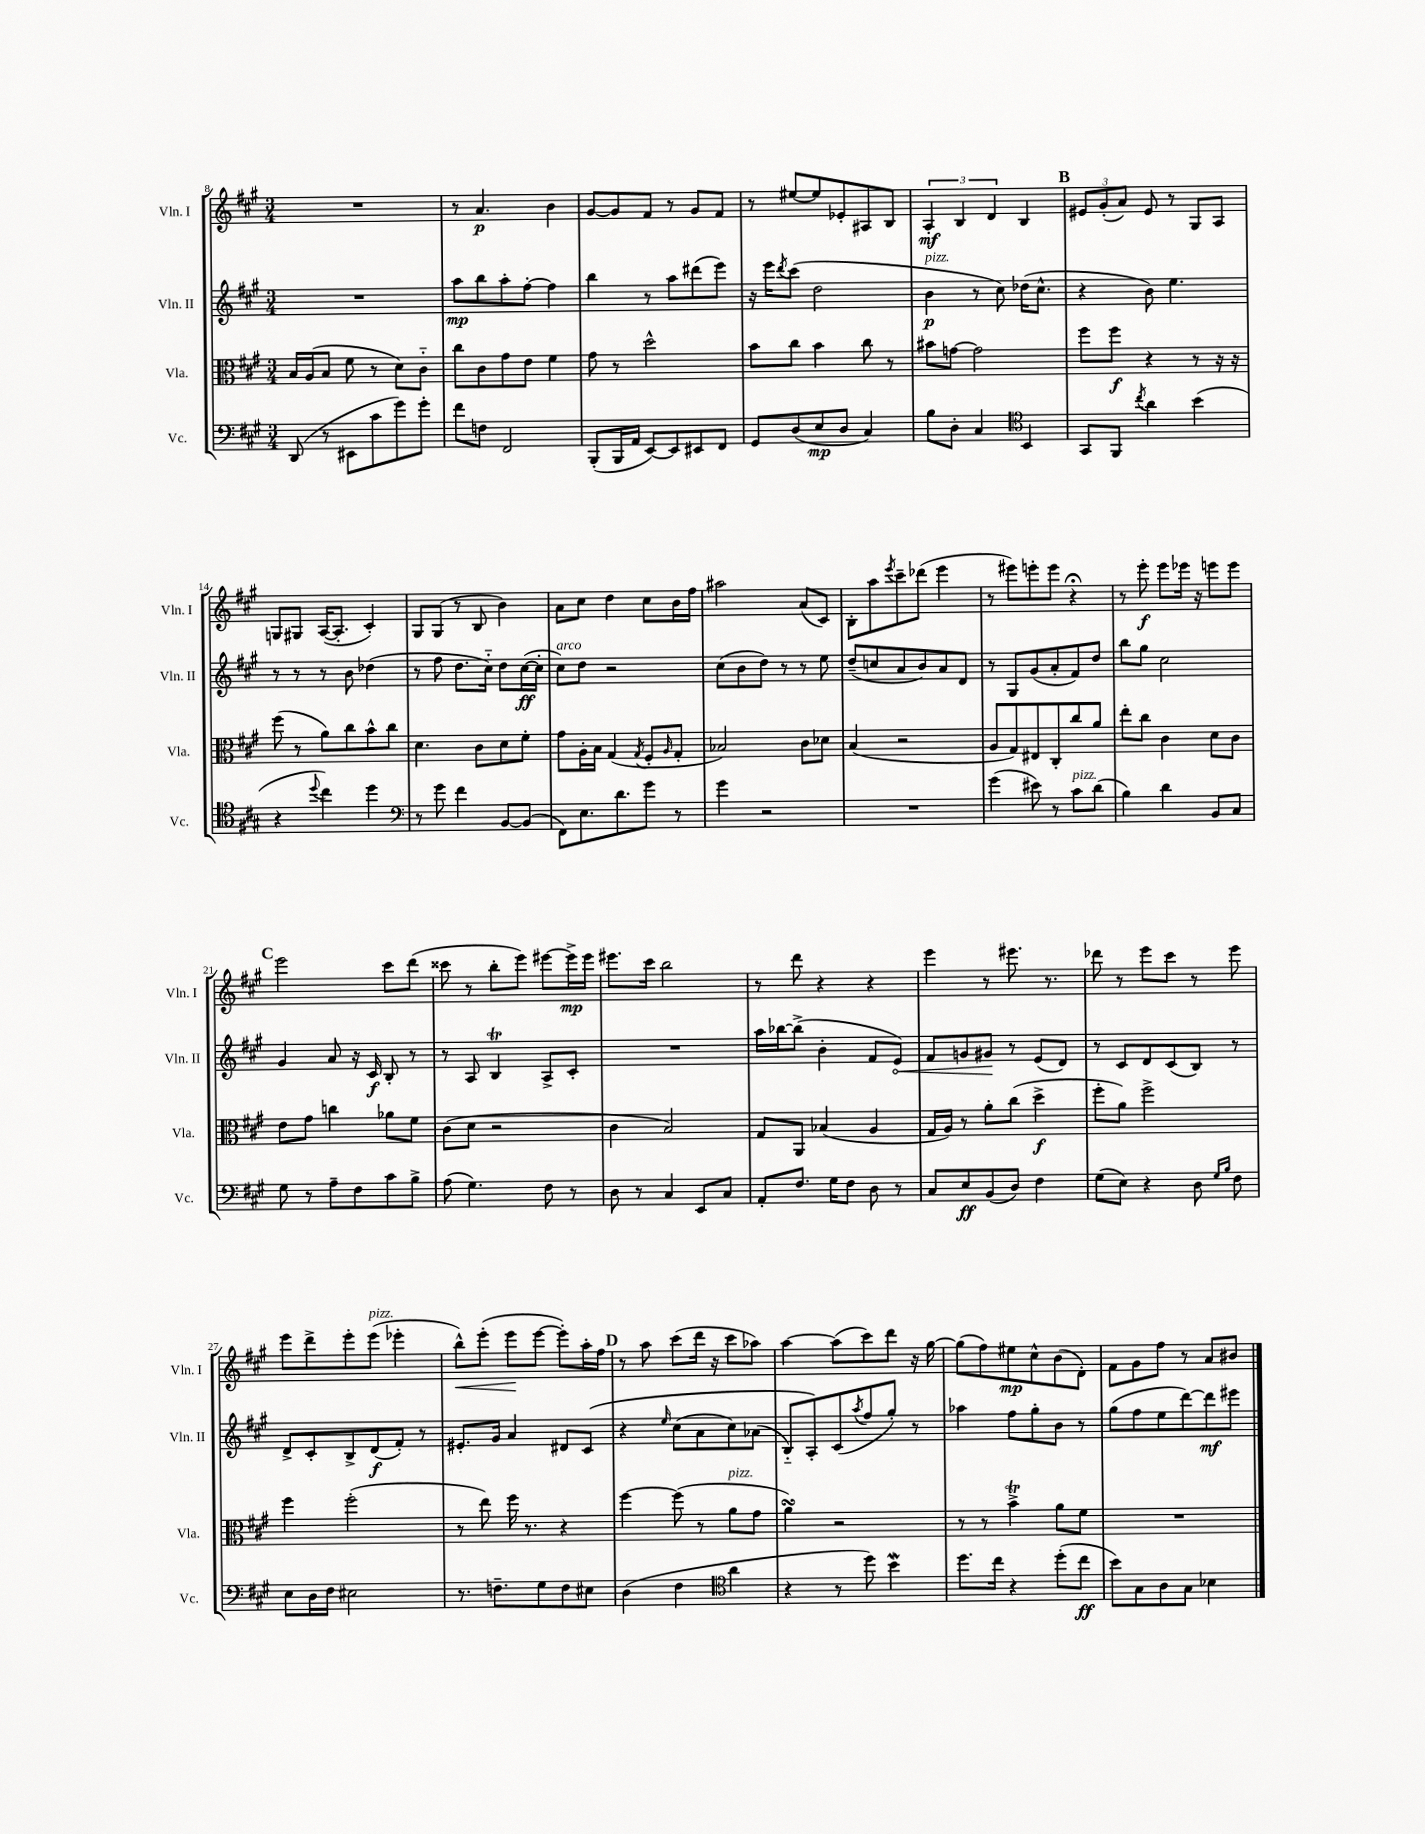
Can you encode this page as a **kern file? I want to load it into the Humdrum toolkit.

**kern	**dynam	**kern	**dynam	**kern	**dynam	**kern	**dynam
*part4	*part4	*part3	*part3	*part2	*part2	*part1	*part1
*staff4	*staff4	*staff3	*staff3	*staff2	*staff2	*staff1	*staff1
*I"Vc.	*	*I"Vla.	*	*I"Vln. II	*	*I"Vln. I	*
*I'Vc.	*	*I'Vla.	*	*I'Vln. II	*	*I'Vln. I	*
*clefF4	*	*clefC3	*	*clefG2	*	*clefG2	*
*k[f#c#g#]	*	*k[f#c#g#]	*	*k[f#c#g#]	*	*k[f#c#g#]	*
*M3/4	*	*M3/4	*	*M3/4	*	*M3/4	*
=8	=8	=8	=8	=8	=8	=8	=8
(8DD/	.	16B/LL	.	2.r	.	2.r	.
.	.	(16A/J	.	.	.	.	.
8r	.	8B/J	.	.	.	.	.
8EE#X\L	.	8f#\	.	.	.	.	.
8c#\	.	8r	.	.	.	.	.
8g#\)	.	8d\L)	.	.	.	.	.
8g#'\J	.	8c#\J	.	.	.	.	.
=9	=9	=9	=9	=9	=9	=9	=9
8f#\L	.	8cc#\L	.	8aa\L	mp	8r	.
8Fn\J	.	8c#\	.	8bb\	.	4.a/	p
2FF#/	.	8g#\	.	8aa'\	.	.	.
.	.	8e\J	.	[8ff#'\J	.	.	.
.	.	4f#\	.	4ff#\]	.	4b\	.
=10	=10	=10	=10	=10	=10	=10	=10
(8BBB'/L	.	8g#\	.	4bb\	.	[8g#/L	.
16BBB/L	.	8r	.	.	.	8g#/]	.
16AA/JJ	.	.	.	.	.	.	.
[8EE/L)	.	2dd^^\	.	8r	.	8f#/J	.
8EE/]	.	.	.	8aa\L	.	8r	.
8EE#X/	.	.	.	(8ddd#X\	.	8g#/L	.
8FF#/J	.	.	.	8eee\J)	.	8f#/J	.
=11	=11	=11	=11	=11	=11	=11	=11
8GG#/L	.	8b\L	.	16r	.	8r	.
.	.	.	.	16eee\KL	.	.	.
.	.	.	.	8qddd/	.	.	.
(8D/	.	8cc#\J	.	(8ccc#\J	.	[8ee#X/L	.
8E/	mp	4b\	.	2dd\	.	8ee#/]	.
8D/J	.	.	.	.	.	8e-X'/	.
4C#/)	.	8cc#\	.	.	.	8A#X/	.
.	.	8r	.	.	.	8B/J	.
=12	=12	=12	=12	=12	=12	=12	=12
!	!	!	!	!LO:TX:a:i:t=pizz.	!	!	!
8B\L	.	8b#X\L	.	4b\	p	6A'/	mf
8D'\J	.	[8gn\J	.	.	.	.	.
.	.	.	.	.	.	6B/	.
4C#/	.	2g\]	.	8r	.	.	.
.	.	.	.	.	.	6d/	.
.	.	.	.	8cc#\)	.	.	.
*clefC4	*	*	*	*	*	*	*
4BB/	.	.	.	(16dd-X\KL	.	4B/	.
.	.	.	.	8.cc#^^\J	.	.	.
!!LO:REH:place=s1:t=B
=13	=13	=13	=13	=13	=13	=13	=13
8GG#/L	.	8ff#\L	.	4r	.	12e#X/L	.
.	.	.	.	.	.	(12g#'/	.
8FF#/J	.	8ff#\J	f	.	.	.	.
.	.	.	.	.	.	12a/J)	.
8qcc#/	.	.	.	.	.	.	.
4a\	.	4r	.	8b\)	.	8e#/	.
.	.	.	.	4.ee\	.	8r	.
(4b\	.	8r	.	.	.	8G#/L	.
.	.	16r	.	.	.	8A/J	.
.	.	16r	.	.	.	.	.
!!LO:LB:g=z
=14	=14	=14	=14	=14	=14	=14	=14
4r	.	(8ff#\	.	8r	.	8Gn/L	.
.	.	8r	.	8r	.	8G#X/J	.
8qqdd/	.	.	.	.	.	.	.
4cc#\)	.	8a\L)	.	8r	.	([16A/KL	.
.	.	.	.	.	.	8.A'/J]	.
.	.	8cc#\	.	8b\	.	.	.
4dd\	.	8b^^\	.	(4dd-X\	.	4c#'/)	.
.	.	8cc#\J	.	.	.	.	.
=15	=15	=15	=15	=15	=15	=15	=15
*clefF4	*	*	*	*	*	*	*
8r	.	4.d\	.	8r	.	8G#/L	.
8g#\	.	.	.	8ff#\	.	(8G#/J	.
4f#\	.	.	.	8.dd\L	.	8r	.
.	.	8c#\L	.	.	.	8B/	.
.	.	.	.	16cc#\Jk)	.	.	.
[8BB/L	.	8d\	.	8dd\L	.	4b\)	.
(8BB/J]	.	8f#'\J	.	([16cc#\L	ff	.	.
.	.	.	.	16cc#'\JJ]	.	.	.
=16	=16	=16	=16	=16	=16	=16	=16
!	!	!	!	!LO:TX:a:i:t=arco	!	!	!
8FF#\L)	.	8g#\L	.	8cc#\L)	.	8a\L	.
8.E\	.	16A'\L	.	8dd\J	.	8cc#\J	.
.	.	16B\JJ	.	.	.	.	.
.	.	(4G#/	.	2r	.	4dd\	.
8.d\	.	.	.	.	.	.	.
.	.	8qG#/	.	.	.	.	.
8g#\J	.	8F#'/L	.	.	.	8cc#\L	.
.	.	16qqA/	.	.	.	.	.
8r	.	8G#'/J	.	.	.	16b\L	.
.	.	.	.	.	.	16ff#\JJ	.
=17	=17	=17	=17	=17	=17	=17	=17
4g#\	.	2B-X/)	.	(8cc#\L	.	2aa#X\	.
.	.	.	.	8b\	.	.	.
2r	.	.	.	8dd\J)	.	.	.
.	.	.	.	8r	.	.	.
.	.	8c#\L	.	8r	.	(8a/L	.
.	.	8d-X\J	.	8ee\	.	8c#/J)	.
=18	=18	=18	=18	=18	=18	=18	=18
2.r	.	(4B/	.	(8dd~/L	.	8B'\L	.
.	.	.	.	8ccn/	.	8aa\	.
.	.	.	.	.	.	8qeee/	.
.	.	2r	.	8a/	.	8ccc#~\	.
.	.	.	.	8b/)	.	(8ddd-X\J	.
.	.	.	.	8a/	.	4eee\	.
.	.	.	.	8d/J	.	.	.
=19	=19	=19	=19	=19	=19	=19	=19
(4g#\	.	8A/L	.	8r	.	8r	.
.	.	8G#/)	.	8G#/L	.	8eee#X\L)	.
8e#X\)	.	8E#X/	.	(8g#/	.	8eeen'\	.
8r	.	8C#'/	.	8a'/	.	8eee\J	.
!LO:TX:a:i:t=pizz.	!	!	!	!	!	!	!
8c#\L	.	8cc#/	.	8f#/)	.	4r;<	.
(8d\J	.	8a/J	.	8dd/J	.	.	.
=20	=20	=20	=20	=20	=20	=20	=20
4B\)	.	8ee'\L	.	8bb\L	.	8r	.
.	.	8cc#\J	.	8gg#\J	.	8eee'\	f
4d\	.	4c#\	.	2cc#\	.	8eee\L	.
.	.	.	.	.	.	16eee-X\Jk	.
.	.	.	.	.	.	16r	.
8BB/L	.	8d\L	.	.	.	8eeen\L	.
8C#/J	.	8c#\J	.	.	.	8eee\J	.
!!LO:LB:g=z
!!LO:REH:place=s1:t=C
=21	=21	=21	=21	=21	=21	=21	=21
8G#\	.	8e\L	.	4g#/	.	2eee\	.
8r	.	8g#\J	.	.	.	.	.
8A~\L	.	4ccn\	.	8a/	.	.	.
8F#\	.	.	.	16r	.	.	.
.	.	.	.	16c#/	f	.	.
8c#\	.	8a-X\L	.	8B'/	.	8ccc#\L	.
8B^\J	.	8f#\J	.	8r	.	(8ddd\J	.
=22	=22	=22	=22	=22	=22	=22	=22
(8A\	.	(8c#\L	.	8r	.	8ccc##X\	.
4.G#\)	.	8d\J	.	8A/	.	8r	.
.	.	2r	.	4BT/	.	8bb'\L	.
.	.	.	.	.	.	8eee\J)	.
8F#\	.	.	.	8A^/L	.	[8eee#X\L	.
8r	.	.	.	8c#'/J	.	16eee#^\L]	mp
.	.	.	.	.	.	16eee#\JJ	.
=23	=23	=23	=23	=23	=23	=23	=23
8D\	.	4c#\	.	2.r	.	8.eee#X\L	.
8r	.	.	.	.	.	.	.
.	.	.	.	.	.	16ccc#\Jk	.
4C#/	.	2B/)	.	.	.	2bb\	.
8EE/L	.	.	.	.	.	.	.
8C#/J	.	.	.	.	.	.	.
=24	=24	=24	=24	=24	=24	=24	=24
8AA'/L	.	8G#/L	.	16aa\LL	.	8r	.
.	.	.	.	[16bb-X\J	.	.	.
8.F#/J	.	8AA/J	.	(8bb-^\J]	.	8ddd\	.
.	.	(4B-X/	.	4b'\	.	4r	.
16G#\KL	.	.	.	.	.	.	.
8F#\J	.	.	.	.	.	.	.
8D\	.	4A/	.	8f#/L	.	4r	.
!	!	!	!	!	!LO:HP:b	!	!
8r	.	.	.	8e/J)	<	.	.
=25	=25	=25	=25	=25	=25	=25	=25
8C#/L	.	16G#/LL	.	8f#/L	.	4eee\	.
.	.	16A/JJ)	.	.	.	.	.
8E/	ff	8r	.	8gn/	.	.	.
(8BB/	.	8a'\L	.	8g#X/J	.	8r	.
8D/J)	.	(8cc#\J	.	8r	[	8.eee#X\	.
4F#\	.	4dd^\	f	(8e/L	.	.	.
.	.	.	.	.	.	8.r	.
.	.	.	.	8d/J)	.	.	.
=26	=26	=26	=26	=26	=26	=26	=26
(8G#\L	.	8ff#'\L	.	8r	.	8ddd-X\	.
8E\J)	.	8a\J)	.	8c#/L	.	8r	.
4r	.	2ff#^\	.	8d/	.	8eee\L	.
.	.	.	.	(8c#/	.	8ccc#\J	.
8D\	.	.	.	8B/J)	.	8r	.
16qqG#/LL	.	.	.	.	.	.	.
16qqB/JJ	.	.	.	.	.	.	.
8F#\	.	.	.	8r	.	8eee\	.
!!LO:LB:g=z
=27	=27	=27	=27	=27	=27	=27	=27
8E\L	.	4ff#\	.	8d^/L	.	8eee\L	.
16D\L	.	.	.	8c#'/	.	8ddd^\	.
16F#\JJ	.	.	.	.	.	.	.
2E#X\	.	(2ff#'\	.	8B^/	.	8eee'\	.
!	!	!	!	!	!	!LO:TX:a:i:t=pizz.	!
.	.	.	.	(8d/	f	(8eee\J	.
.	.	.	.	8f#'/J)	.	4eee-X'\	.
.	.	.	.	8r	.	.	.
=28	=28	=28	=28	=28	=28	=28	=28
!	!	!	!	!	!	!	!LO:HP:b
8.r	.	8r	.	8.e#X'/L	.	8bb^^\L)	<
.	.	8ee\)	.	.	.	(8eee'\J	.
8.Fn~\L	.	.	.	16g#/Jk	.	.	.
.	.	16ff#\	.	4a/	.	8eee\L	.
.	.	8.r	.	.	.	.	.
8G#\	.	.	.	.	.	[8eee\J	[
8F\	.	4r	.	8d#X/L	.	8eee'\L])	.
8E#X\J	.	.	.	(8c#/J	.	16aa'\L	.
.	.	.	.	.	.	16ff#\JJ	.
!!LO:REH:place=s1:t=D
=29	=29	=29	=29	=29	=29	=29	=29
(4D\	.	[4ff#\	.	4r	.	8r	.
.	.	.	.	.	.	8aa\	.
.	.	.	.	16qqee/	.	.	.
4F#\	.	(8ff#\]	.	(8cc#\L	.	(8ccc#\L	.
.	.	8r	.	8a\	.	16ddd\Jk	.
.	.	.	.	.	.	16r	.
*clefC4	*	*	*	*	*	*	*
!	!	!LO:TX:a:i:t=pizz.	!	!	!	!	!
4a\	.	8a\L	.	8cc#\)	.	8ccc#\L	.
.	.	8g#\J	.	(8a-X\J	.	8aa-X\J)	.
=30	=30	=30	=30	=30	=30	=30	=30
4r	.	4asSSs\)	.	8B/L)	.	[4aa\	.
.	.	.	.	8A'/)	.	.	.
8r	.	2r	.	(8c#/	.	(8aa\L]	.
.	.	.	.	8qaa/	.	.	.
8dd\)	.	.	.	8ff#/	.	8ccc#\)	.
4bW\	.	.	.	8gg#'/J)	.	8ddd\J	.
.	.	.	.	8r	.	16r	.
.	.	.	.	.	.	[16gg#\	.
=31	=31	=31	=31	=31	=31	=31	=31
8.dd\L	.	8r	.	4aa-X\	.	(8gg#\L]	.
.	.	8r	.	.	.	8ff#\)	.
16cc#\Jk	.	.	.	.	.	.	.
4r	.	4bT^\	.	8ff#\L	.	8ee#X\	mp
.	.	.	.	8gg#'\	.	8cc#^^\	.
(8dd'\L	.	8a\L	.	8b\J	.	(8b\	.
8cc#\J	ff	8f#\J	.	8r	.	8d'\J)	.
=32	=32	=32	=32	=32	=32	=32	=32
8b\L)	.	2.r	.	(8gg#\L	.	8f#\L	.
8G#\	.	.	.	8ff#\	.	8g#\	.
8A\	.	.	.	8ee\	.	8ff#\J	.
8G#\J	.	.	.	[8ddd\)	.	8r	.
4B-X\	.	.	.	8ddd\]	mf	8a/L	.
.	.	.	.	8eee#X\J	.	8b#X/J	.
==	==	==	==	==	==	==	==
*-	*-	*-	*-	*-	*-	*-	*-
